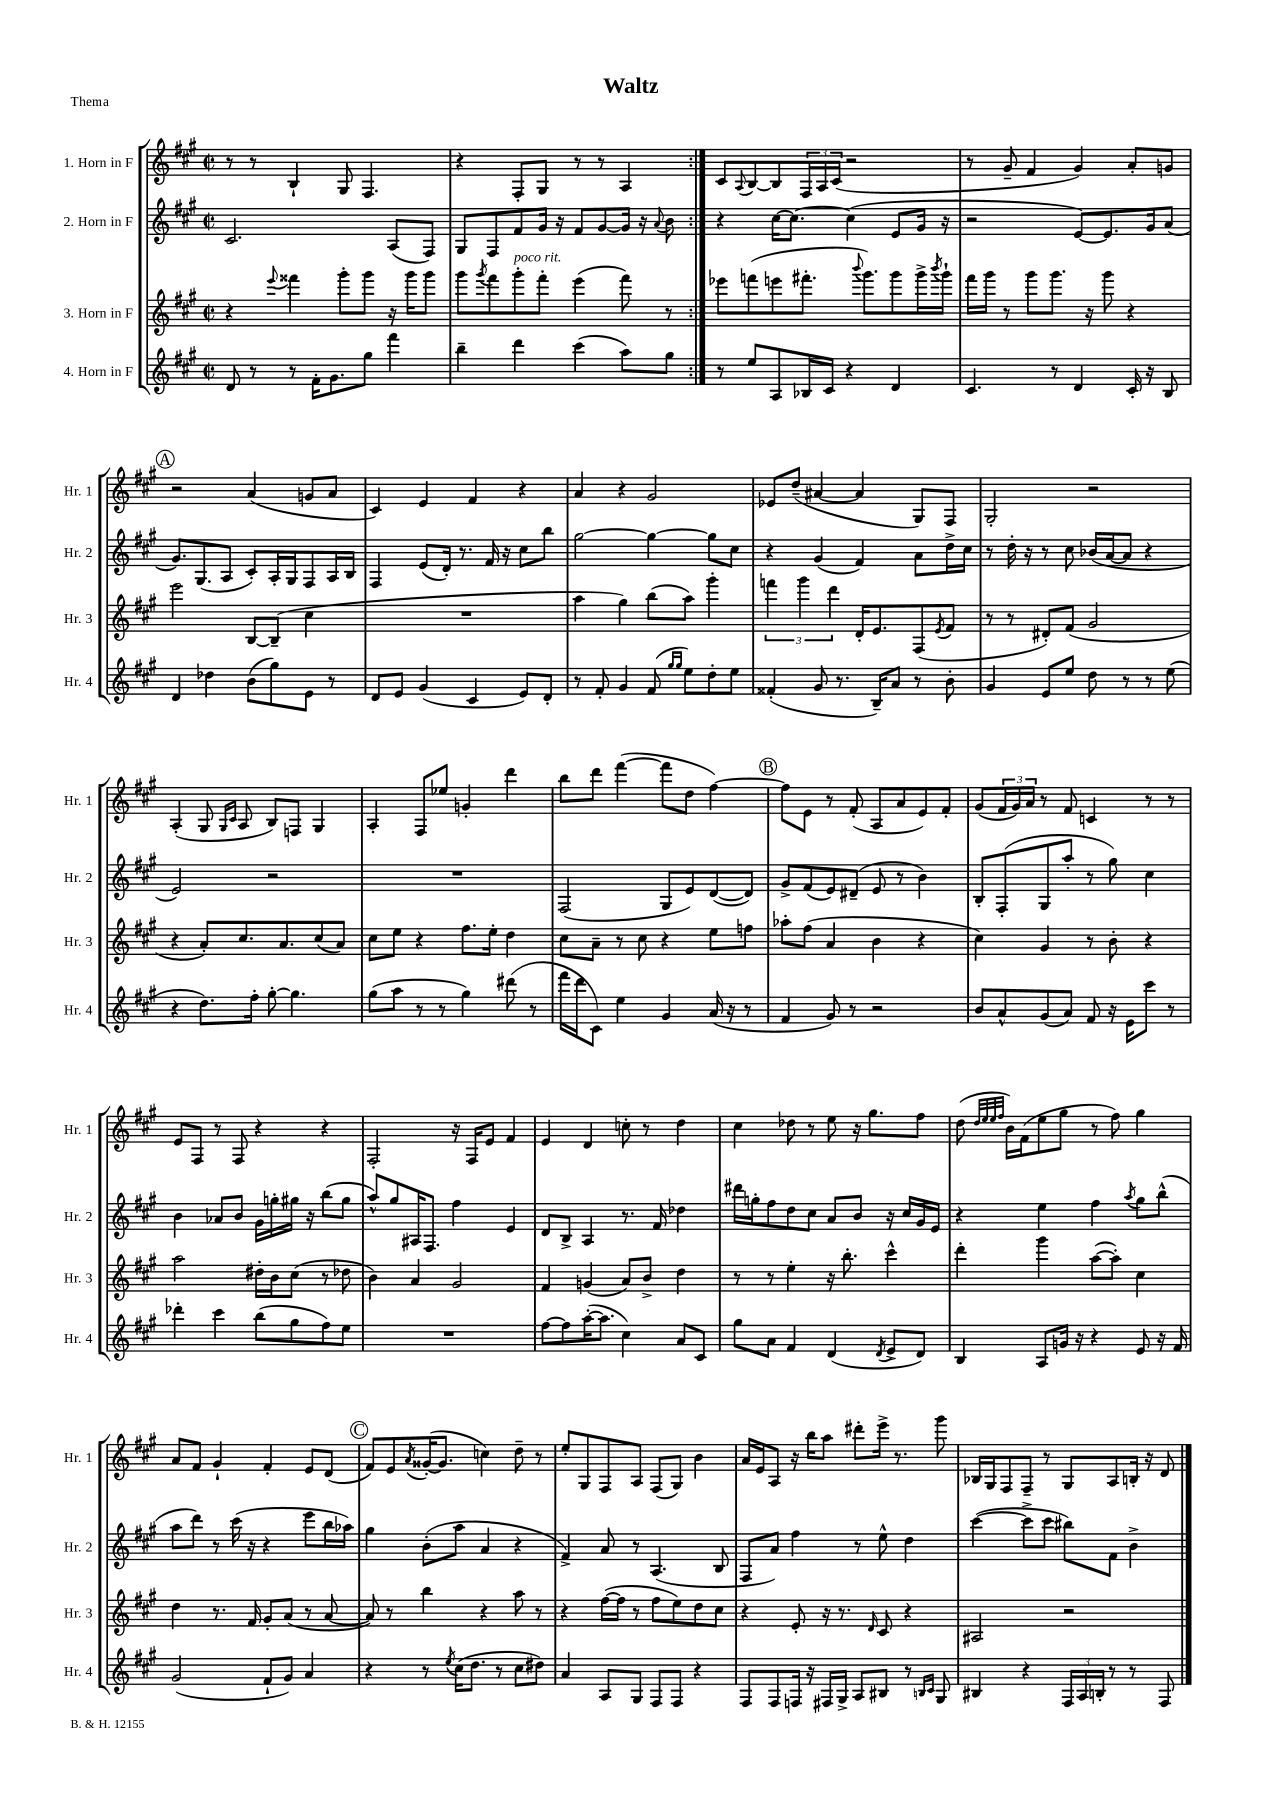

**kern	**kern	**kern	**kern
*staff4	*staff3	*staff2	*staff1
*clefG2	*clefG2	*clefG2	*clefG2
*k[f#c#g#]	*k[f#c#g#]	*k[f#c#g#]	*k[f#c#g#]
*M2/2	*M2/2	*M2/2	*M2/2
*met(c|)	*met(c|)	*met(c|)	*met(c|)
8d	4r	2.c#	8r
8r	.	.	8r
.	8qqeee	.	.
8r	4fff##	.	4B`
16f#'	.	.	.
8.g#	.	.	.
.	8ggg#'	.	8G#
8gg#	8ggg#	.	4.F#
4fff#	16r	(8A	.
.	16ggg#	.	.
.	8ggg#	8F#)	.
=	=	=	=
4bb~	8ggg#	8G#	4r
.	8qggg#	.	.
.	8fff#	8F#	.
4ddd	8ggg#'	8f#	8F#'
.	8fff#'	16g#	8G#
.	.	16r	.
(4ccc#	(4eee	8f#	8r
.	.	[8g#	8r
8aa)	8fff#)	16g#]	4A
.	.	16r	.
.	.	8qqa	.
8gg#	8r	8b	.
=:|!	=:|!	=:|!	=:|!
8r	8eee-	4r	8c#
.	.	.	8qqA
8ee	(8fff	.	[8B
8A	8eee	[16cc#	8B]
.	.	8.cc#_	.
16B-	8.fff#'	.	24F#
.	.	.	24A
16c#	.	.	.
.	.	.	(24c#
4r	.	(4cc#]	2r
.	8qqbbb	.	.
.	8.ggg#)	.	.
4d	8ggg#	8e	.
.	16ggg#^	16g#	.
.	8qbbb	.	.
.	16ggg#`	16r	.
=	=	=	=
4.c#	16fff#	2r	8r
.	16ggg#	.	.
.	8r	.	8g#~
.	8ggg#	.	4f#
8r	8.ggg#	.	.
4d	.	[8e)	4g#)
.	16r	.	.
.	8ggg#	8.e]	.
16c#'	4r	.	8a'
16r	.	16g#	.
8B	.	(8a	8g
=	=	=	=
4d	2eee	8.g#)	2r
.	.	(8.G#	.
4dd-	.	.	.
.	.	8A	.
(8b	[8B	8c#')	(4a
8gg#)	(8B~]	16A'	.
.	.	16G#	.
8e	4cc#	8F#	8g
8r	.	16A	8a
.	.	16B	.
=	=	=	=
8d	1r	4F#	4c#)
8e	.	.	.
(4g#	.	(8e	4e
.	.	16d')	.
.	.	8.r	.
4c#	.	.	4f#
.	.	16f#	.
.	.	16r	.
8e)	.	8cc#	4r
8d'	.	8bb	.
=	=	=	=
8r	4aa	[2gg#	4a
8f#'	.	.	.
4g#	4gg#)	.	4r
(8f#	(8bb	4gg#_	2g#
16qqgg#	.	.	.
16qqgg#	.	.	.
8ee)	8aa)	.	.
8dd'	4ggg#'	8gg#]	.
8ee	.	8cc#	.
=	=	=	=
(4f##'	6fff	4r	8e-
.	.	.	(8dd~
.	6ggg#	.	.
8g#	.	(4g#	[4a#
.	6ddd	.	.
8.r	.	.	.
.	16d'	4f#)	4a#]
16B~)	8.e	.	.
8a	.	.	.
8r	(8F#	8a	8G#)
.	8qe	.	.
8b'	8f#	16dd^	8F#
.	.	16cc#	.
=	=	=	=
4g#	8r	8r	2G#'
.	8r	16dd'	.
.	.	16r	.
8e	8d#')	8r	.
8ee	(8f#	8cc#	.
8dd	2g#	(16b-	2r
.	.	[16a	.
8r	.	8a]	.
8r	.	4r	.
(8ee	.	.	.
=	=	=	=
4r	4r	2e)	(4A'
8.dd)	8a')	.	8G#
.	.	.	16qqG#
.	.	.	16qqc#
.	8.cc#	.	8A
16ff#'	.	.	.
[8gg#'	.	2r	8B)
.	8.a	.	.
4.gg#]	.	.	8F
.	(8cc#	.	4G#
.	8a)	.	.
=	=	=	=
(8gg#	8cc#	1r	4A'
8aa	8ee	.	.
8r	4r	.	8F#
8r	.	.	8ee-
4gg#)	8.ff#	.	4g'
.	16ee'	.	.
(8ddd#	4dd	.	4ddd
8r	.	.	.
=	=	=	=
16fff#	8cc#	(2F#	8bb
16ddd	.	.	.
8c#)	8a~	.	8ddd
4ee	8r	.	([4fff#
.	8cc#	.	.
4g#	4r	8G#	8fff#]
.	.	8e)	8dd
(16a	8ee	([8d	[4ff#)
16r	.	.	.
8r	8ff	8d])	.
=	=	=	=
4f#	8aa-'	8g#^	8ff#]
.	(8ff#	(8f#	8e
8g#)	4a	8e)	8r
8r	.	(8d#~	(8f#'
2r	4b	8e	8A
.	.	8r	8a
.	4r	4b)	8e)
.	.	.	8f#'
=	=	=	=
8b	4cc#)	8B'	(8g#
8a^^	.	(8F#'	24f#
.	.	.	24g#)
.	.	.	24a
(8g#	4g#	8G#	8r
8a)	.	8aa'	8f#
8f#	8r	8r	4c
16r	8b'	8gg#)	.
16e	.	.	.
8ccc#	4r	4cc#	8r
8r	.	.	8r
=	=	=	=
4ddd-'	2aa	4b	8e
.	.	.	8F#
4ccc#	.	8a-	8r
.	.	8b	8F#
(8bb	16dd#'	16g#	4r
.	16b	16gg'	.
8gg#	(8cc#	16gg#	.
.	.	16r	.
8ff#)	8r	(8bb	4r
8ee	8dd-	8gg#	.
=	=	=	=
1r	4b)	8aa^^)	2F#'
.	.	8gg#	.
.	4a	16A#	.
.	.	8.F#	.
.	2g#	4ff#	16r
.	.	.	16F#
.	.	.	8e
.	.	4e	4f#
=	=	=	=
[8ff#	4f#	8d	4e
8ff#]	.	8B^	.
([16aa'	(4g	4A	4d
8.aa]	.	.	.
4cc#)	8a)	8.r	8cc'
.	8b^	.	8r
.	.	16f#	.
8a	4dd	4dd-	4dd
8c#	.	.	.
=	=	=	=
8gg#	8r	16ddd#	4cc#
.	.	16gg'	.
8a	8r	8ff#	.
4f#	4ee'	8dd	8dd-
.	.	8cc#	8r
(4d	16r	8a	8ee
.	8.bb'	.	.
.	.	8b	16r
.	.	.	8.gg#
8qd	.	.	.
8e^	4ccc#^^	16r	.
.	.	16cc#	.
8d)	.	16g#	8ff#
.	.	16e	.
=	=	=	=
4B	4ddd'	4r	(8dd
.	.	.	32qqdd
.	.	.	32qqee
.	.	.	32qqee
.	.	.	32qqff#
.	.	.	16b)
.	.	.	(16f#
8A	4ggg#	4ee	8ee
16g	.	.	8gg#
16r	.	.	.
4r	([8aa	4ff#	8r
.	8aa'])	.	8ff#)
.	.	8qaa	.
8e	4cc#	8gg#	4gg#
16r	.	(8bb^^	.
16f#	.	.	.
=	=	=	=
(2g#	4dd	8aa	8a
.	.	8ddd)	8f#
.	8.r	8r	4g#`
.	.	(16ccc#	.
.	16f#	16r	.
8f#`	8g#'	4r	4f#'
8g#)	(8a	.	.
4a	8r	8eee	8e
.	[8a	16bb	(8d
.	.	16aa-)	.
=	=	=	=
4r	8a])	4gg#	8f#)
.	8r	.	8e
.	.	.	8qa
8r	4bb	(8b'	([16g##'
.	.	.	8.g##]
8qee	.	.	.
(16cc#	.	8aa	.
8.dd	.	.	.
.	4r	4a	4cc)
8r	.	.	.
8cc#	8aa	4r	8dd~
8dd#)	8r	.	8r
=	=	=	=
4a	4r	4f#^)	8ee'
.	.	.	8G#
8A	([16ff#	8a	8F#
.	16ff#]	.	.
8G#	8r	8r	8A
8F#	8ff#	(4.A	(8F#
8F#	8ee)	.	8G#)
4r	8dd	.	4b
.	8cc#	8B	.
=	=	=	=
8F#	4r	8F#	16a
.	.	.	16e
8F#	.	8a)	8A
16F	8e'	4ff#	16r
16r	.	.	16bb
16F#	16r	.	8aa
16G#^	8.r	.	.
8A	.	8r	8ddd#'
.	16qqd	.	.
8B#	8c#	8ee^^	16eee^
.	.	.	8.r
8r	4r	4dd	.
16qqB	.	.	.
16qqc#	.	.	.
8G#	.	.	8ggg#
=	=	=	=
4B#	2A#	([4ccc#	16B-
.	.	.	16G#
.	.	.	8F#
4r	.	8ccc#^]	8F#~
.	.	8ccc#	8r
24F#	2r	8bb#)	8G#
24A	.	.	.
24B'	.	.	.
8r	.	8f#	8A
8r	.	4b^	16B'
.	.	.	16r
8F#	.	.	8d
==	==	==	==
*-	*-	*-	*-
